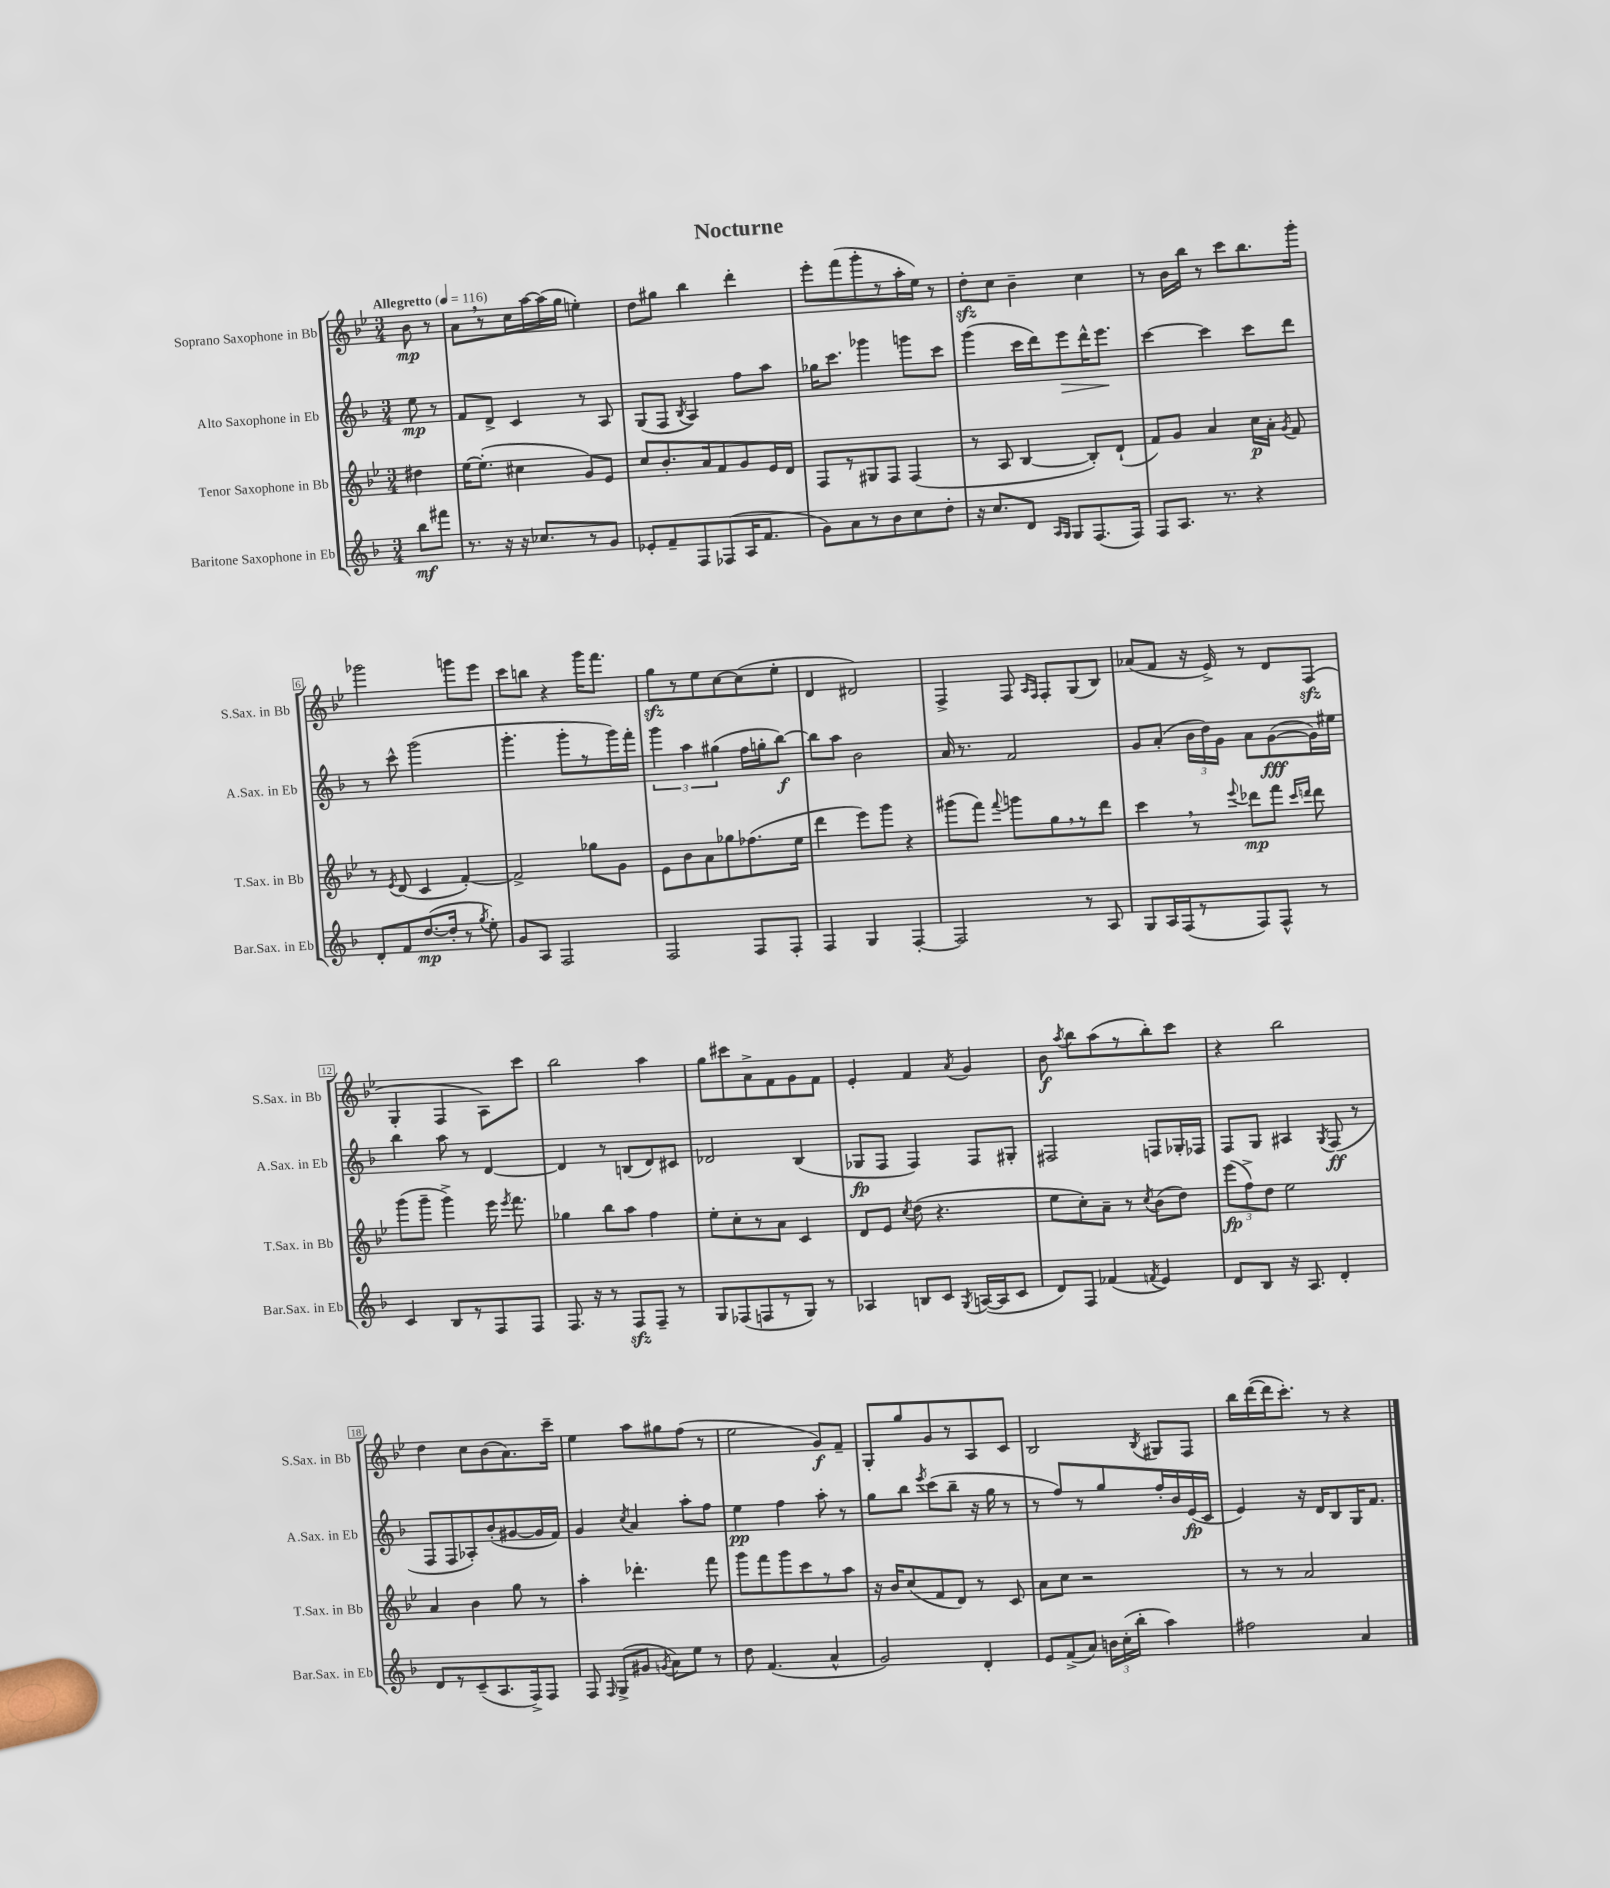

**kern	**kern	**kern	**kern
*staff4	*staff3	*staff2	*staff1
*clefG2	*clefG2	*clefG2	*clefG2
*k[b-]	*k[b-e-]	*k[b-]	*k[b-e-]
*M3/4	*M3/4	*M3/4	*M3/4
*MM116	*MM116	*MM116	*MM116
8bb-\L	4dd#\	8ee\	8b-\
8fff#\J	.	8r	8r
=	=	=	=
8.r	[16ee-\LK	8f/L	8a\L
.	(8.ee-'\]J	.	.
.	.	8d^/J	8r
16r	.	.	.
16r	4cc#\	4c/	16cc\L
8.cc-/L	.	.	[16aa\
.	.	.	(16aa\]
.	.	.	16gg\JJ
8r	8g/L)	8r	4ee'\)
8g/J	8e-/J	8A/	.
=	=	=	=
8e-'/L	8cc/L	(8G/L	8dd\L
8f~/	8.b-'/	8F/J	8gg#\J
.	.	8qB-/	.
8F/	.	4A/)	4bb-\
.	16a/k	.	.
(8F-/	8f/	.	.
16A/K	8g/	8ff\L	4ddd'\
8.f/J	.	.	.
.	16e-/L	8aa\J	.
.	16d/JJ	.	.
=	=	=	=
8g\L)	8F/L	16gg-\LK	8eee-'\L
.	.	8.ccc\J	.
8a\	8r	.	(8fff\
8r	8G#/	4ggg-\	8ggg'\
8b-\	8F/J	.	8r
8cc\	(4F/	8ggg\L	16aa'\L
.	.	.	16ee-\JJ)
8dd'\J	.	8ccc\J	8r
=	=	=	=
16r	8r	(4ggg\	8dd'\L
8.cc/L	.	.	.
.	8A/	.	8cc\J
8d/J	[4B-/	16ccc\LL	4b-~\
.	.	16ddd\J)	.
16qqA/LL	.	.	.
16qqG/JJ	.	.	.
8G/L	.	8eee\	.
(8.F/	8B-'/]L)	16ddd^^\K	4cc\
.	.	8.eee\J	.
.	(8d`/J	.	.
16F/Jk)	.	.	.
=	=	=	=
8F/L	8f/L)	[4ccc\	8r
8.A/J	8g/J	.	16b-\LL
.	.	.	16bb-\JJ
.	4a/	4ccc\]	8r
8.r	.	.	.
.	.	.	8ccc\L
4r	16cc\LL	8ccc\L	8.bb-\
.	16a'\JJ	.	.
.	8qg/	.	.
.	8f/	8ddd\J	.
.	.	.	16ggg'\Jk
=	=	=	=
8d'/L	8r	8r	2ggg-\
.	8qe-/	.	.
8f/	(8d/	8ccc^^\	.
([8.dd/	4c/	(2ggg\	.
16dd'/]Jk	.	.	.
8r	[4f'/)	.	8ggg\L
8qgg/	.	.	.
8ee'\)	.	.	8eee-\J
=	=	=	=
8g/L	2f^/]	4.ggg'\	8ccc\L
8A/J	.	.	8bb\J
2F/	.	.	4r
.	.	8ggg'\L	.
.	8gg-\L	8r	16ggg\LK
.	.	.	8.fff\J
.	8g\J	16ggg\L)	.
.	.	16fff'\JJ	.
=	=	=	=
2F/	8e-\L	6ggg\	8gg\L
.	8b-\	.	8r
.	.	6aa\	.
.	8a\	.	8ee-\
.	.	(6gg#\	.
.	8gg-\	.	[8cc\
8F/L	(8.ff-\	16ff\LL	(8cc\]
.	.	16gg'\J	.
8F'/J	.	[8bb-\J)	8ee-'\J
.	16ee-\Jk	.	.
=	=	=	=
4F/	4ddd\	8bb-\]L	4d/
.	.	8aa\J	.
4G/	8eee-\L)	2b-\	2d#/)
.	8ggg\J	.	.
[4F'/	4r	.	.
=	=	=	=
2F/]	(8ggg#\L	16a/	4F^/
.	.	8.r	.
.	8fff\J)	.	.
.	8qqfff/	.	.
.	8ggg\L	2f/	8F/
.	.	.	16qqA/LL
.	.	.	16qqF/JJ
.	8gg\	.	8F'/L
8r	8r	.	(8G/
8A/	8ddd\J	.	8B-/J)
=	=	=	=
8G/L	4ccc\	8g/L	(8a-/L
16A/L	.	(8a'/J	8f/J
(16F/J	.	.	.
8r	8r	24b-\LL	16r
.	.	24dd\)	.
.	.	.	16e-^/)
.	.	24g\JJ	.
.	8qqeee-/	.	.
8F/)	8ddd-\L	8a\L	8r
8F^^/J	8fff\J	([8g\	8d/L
.	16qqccc/LL	.	.
.	16qqddd/JJ	.	.
8r	8ddd\	16g\]L)	(8F/J
.	.	16ee#\JJ	.
=	=	=	=
4c/	(8ggg\L	4bb-\	4G'/
.	8ggg~\J	.	.
8B-/L	4ggg^\)	8aa\	4F/
8r	.	8r	.
8F/	16eee-\	[4d/	8A\L)
.	8qeee-/	.	.
.	8.fff\	.	.
8F/J	.	.	8ccc\J
=	=	=	=
8.F/	4gg-\	4d/]	2bb-\
16r	.	.	.
8r	8bb-\L	8r	.
8F/L	8aa\J	(8B/L	.
8F~/J	4ff\	8d/)	4aa\
8r	.	8c#/J	.
=	=	=	=
8G/L	8ee-'\L	2d-/	8gg\L
(8F-/	8cc'\	.	8ccc#\
8F/	8r	.	8a^\
8r	8a\J	.	8f\
8G/J)	4c/	(4B-/	8g\
8r	.	.	8f\J
=	=	=	=
4A-/	8d/L	8G-/L	4e-'/
.	8e-/J	8F/J	.
.	8qcc/	.	.
8B/L	(8dd\	4F/)	4f/
8c/J	4.r	.	.
8qG/	.	.	8qa/
([16A/LL	.	8F/L	4g/
16A/]J	.	.	.
8c/J	.	8G#'/J	.
=	=	=	=
8d/L)	8ee-\L	2F#/	8b-\
.	.	.	8qaa/
8F/J	8cc'\)	.	8bb-\L
(4f-/	8a~\J	.	(8aa\
.	8r	.	8r
8qf/	8qcc/	.	.
4e/)	(8b-\L	8F/L	8bb-'\)
.	8dd\J)	16G-'/L	8ccc\J
.	.	16F-/JJ	.
=	=	=	=
8d/L	(12eee-\L	8F/L	4r
.	12ff^\)	.	.
8B-/J	.	8G/J	.
.	12dd\J	.	.
16r	2ee-\	4A#/	2bb-\
8.A/	.	.	.
.	.	8qG/	.
4d'/	.	(8F/	.
.	.	8r	.
=	=	=	=
8d/L	4a/	8F/L	4dd\
8r	.	8F/	.
(8c~/	4b-\	8A-'/)	8cc\L
8.A/	.	(8b-'/	(8b-\
.	8gg\	[8g#/	8.a\)
16F^/k)	.	.	.
8F/J	8r	16g#/]L	.
.	.	16f/JJ)	16ccc~\Jk
=	=	=	=
8F/	4aa'\	4g/	4ee-\
16qqF/	.	.	.
(8G^/L	.	.	.
.	.	8qcc/	.
8g#/J	4.ddd-'\	4a/	8aa\L
8qg/	.	.	.
8a\L)	.	.	8gg#\
8ee\J	.	8aa'\L	(8ff\J
8r	8fff\	8ff\J	8r
=	=	=	=
8dd\	8ggg\L	4ee\	2ee-\
(4.f/	8fff\	.	.
.	8ggg\	4ff\	.
.	8ccc\	.	.
4a^^/	8r	8aa'\	8g/L)
.	8aa\J	8r	8f~/J
=	=	=	=
2g/)	16r	8gg\L	8G'/L
.	16b-/LK	.	.
.	(8cc/	8bb-\J	8gg/
.	.	8qeee/	.
.	8f/	(8ccc\L	8g/
.	8d/J)	8bb-~\J	8r
4d'/	8r	16r	8A/
.	.	16gg\	.
.	8c/	8r	8c/J
=	=	=	=
8e/L	8a\L	8r	2B-/
(8f^/	8cc\J	8ff/L)	.
8a/J)	2r	8r	.
24b\LL	.	8gg/	.
(24cc'\	.	.	.
24bb-'\JJ	.	.	.
.	.	.	8qB-/
4aa\)	.	16ff'/L	8G#/L
.	.	16b-/	.
.	.	(16e/	8F/J
.	.	16c/JJ	.
=	=	=	=
2ff#\	8r	4e/)	16bb-\LL
.	.	.	([16ddd\
.	8r	.	16ddd\]J
.	.	.	8.ccc'\J)
.	2a/	16r	.
.	.	16d/LK	.
.	.	8B-/	8r
4a/	.	16G/K	4r
.	.	8.f/J	.
==	==	==	==
*-	*-	*-	*-
